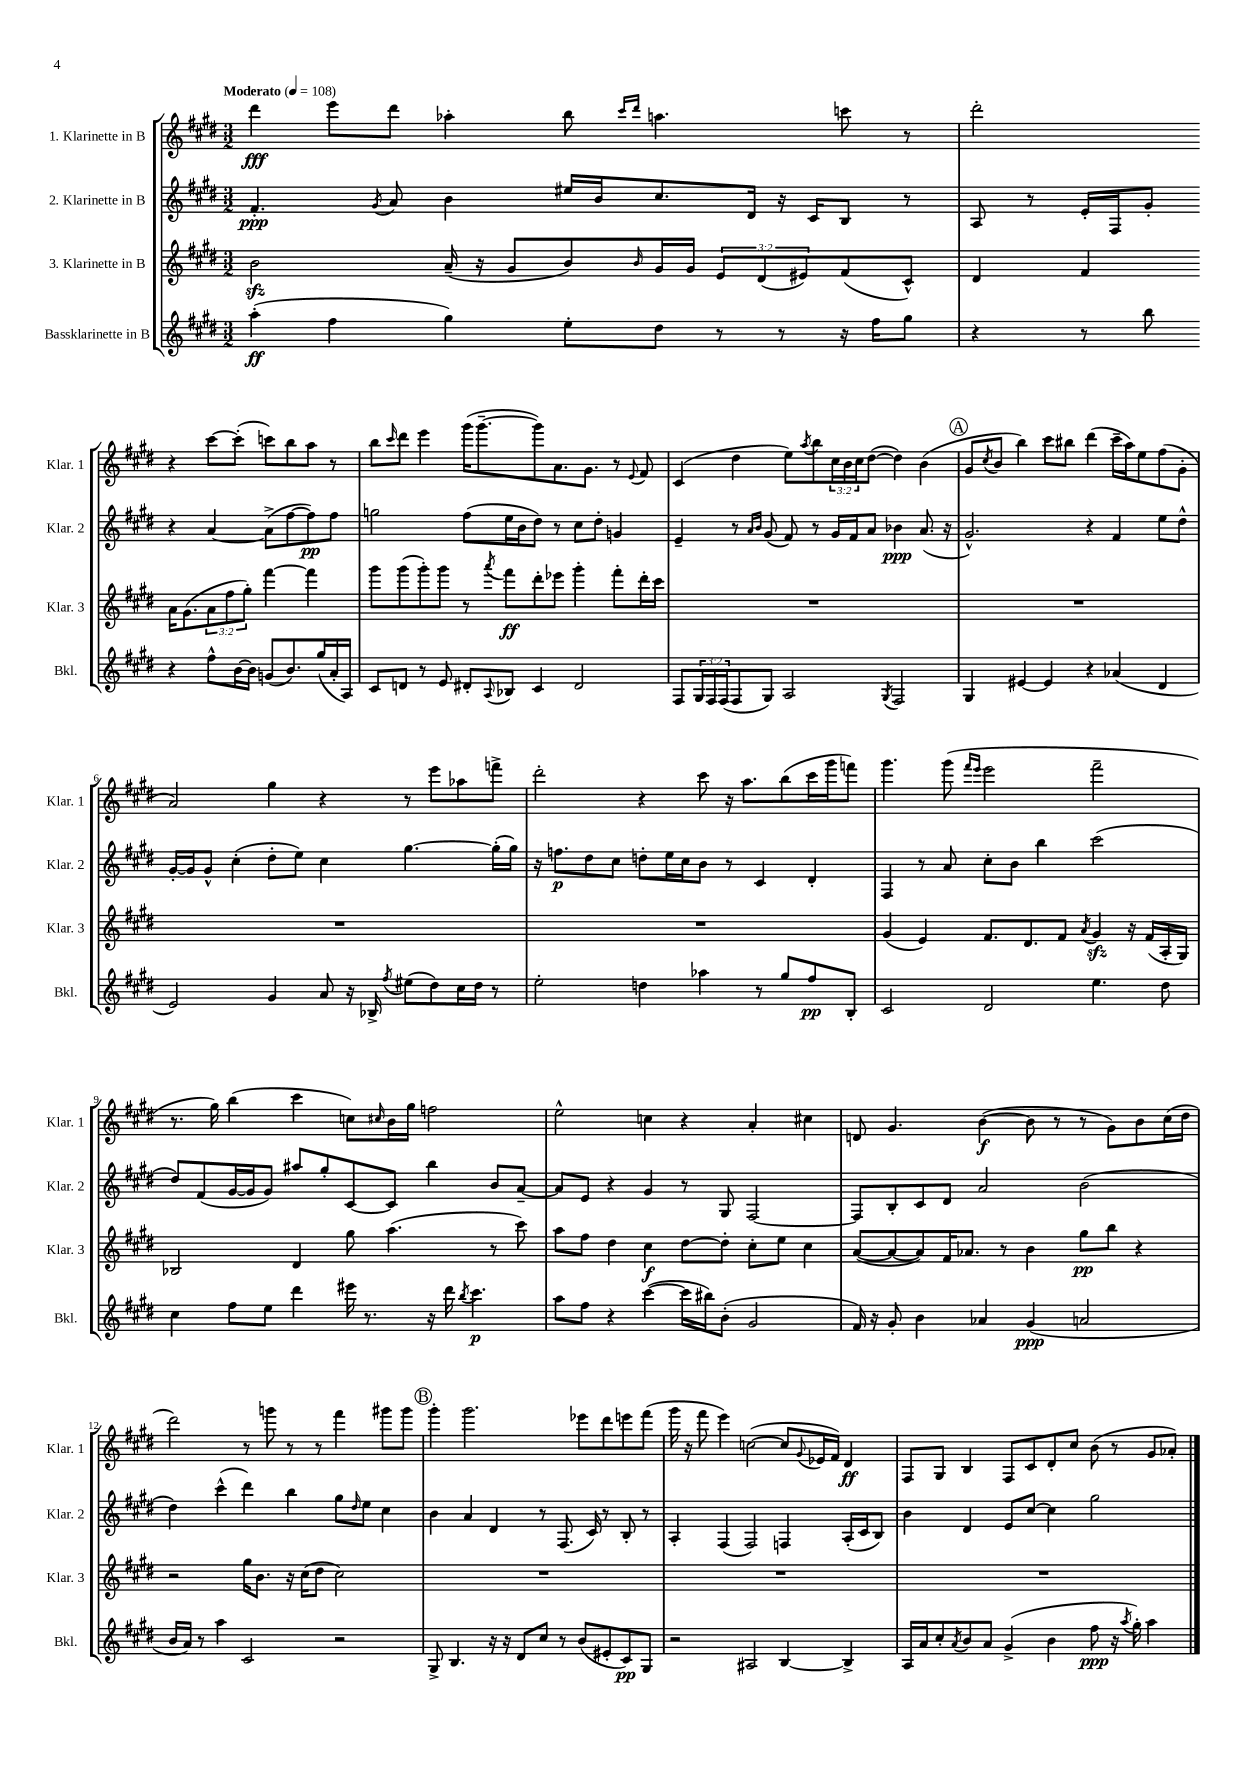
<<
\new StaffGroup <<
\new Staff = "s0" \with { instrumentName = "1. Klarinette in B" shortInstrumentName = "Klar. 1" } {
    \clef treble \key e \major \numericTimeSignature \time 3/2 \override Staff.TupletNumber.text = #tuplet-number::calc-fraction-text \tempo "Moderato" 4 = 108
    dis'''4\fff e'''8 dis'''8 aes''4-. b''8 \grace { cis'''16 dis'''16 } a''4. c'''8 r8 |
    dis'''2-. r4 cis'''8~ cis'''8-.( c'''8) b''8 a''8 r8 |
    b''8 \grace { cis'''16 } dis'''8 e'''4 gis'''16( gis'''8.~-- gis'''8) a'8. gis'8. r8 \appoggiatura { e'8 } fis'8 |
    cis'4( dis''4 e''8) \acciaccatura { a''8 } b''8 \tuplet 3/2 { cis''16 b'16 cis''16 } dis''8~( dis''4) b'4( |
    \mark \markup { \circle "A" } gis'8 \acciaccatura { cis''8 } b'8 b''4) cis'''8 bis''8 dis'''4( cis'''16-- a''16) e''8 fis''8( gis'8-. |
    a'2) gis''4 r4 r8 e'''8 aes''8 f'''8-> |
    dis'''2-. r4 cis'''8 r16 a''8. b''8( cis'''16 gis'''16 f'''8) |
    gis'''4. gis'''8( \grace { fis'''16 e'''16 } e'''2 fis'''2-- |
    r8. gis''16) b''4( cis'''4 c''8) \grace { cis''16 } b'16 gis''16 f''2 |
    e''2-^ c''4 r4 a'4-. cis''4 |
    d'8 gis'4. b'4~\f( b'8 r8 r8 gis'8) b'8 cis''16( dis''16 |
    dis'''2) r8 g'''8 r8 r8 fis'''4 gis'''8 gis'''8 |
    \mark \markup { \circle "B" } gis'''4-. gis'''2. ees'''8 dis'''8 e'''8 fis'''8( |
    gis'''16 r16 fis'''8 e'''4) c''2~( c''8 \appoggiatura { gis'8 } ees'16 fis'16) dis'4\ff |
    fis8 gis8 b4 fis8 cis'8 dis'8-. cis''8 b'8( r8 gis'8 aes'8-.) \bar "|." |
}
\new Staff = "s1" \with { instrumentName = "2. Klarinette in B" shortInstrumentName = "Klar. 2" } {
    \clef treble \key e \major \numericTimeSignature \time 3/2
    fis'4.-.\ppp \acciaccatura { gis'8 } a'8 b'4 eis''16 b'16 cis''8. dis'16 r16 cis'16 b8 r8 |
    a8 r8 e'16-. fis16 gis'8-. r4 a'4~ a'8->( fis''8~ fis''8\pp) fis''8 |
    g''2 fis''8( e''16 b'16 dis''8) r8 cis''8 dis''8-. g'4 |
    e'4-- r8 \grace { a'16 b'16 } gis'8( fis'8) r8 gis'16 fis'16 a'8 bes'4\ppp a'8.( r16 |
    \mark \markup { \circle "A" } gis'2.-^) r4 fis'4 e''8 dis''8-^ |
    gis'16~-. gis'16 gis'8-^ cis''4-.( dis''8-. e''8) cis''4 gis''4.~ gis''16-.( gis''16) |
    r16 f''8.\p dis''8 cis''8 d''8-. e''16 cis''16 b'8 r8 cis'4 dis'4-. |
    fis4 r8 a'8 cis''8-. b'8 b''4 cis'''2( |
    dis''8) fis'8( gis'16~ gis'16 gis'8) ais''8 gis''8-. cis'8~ cis'8 b''4 b'8 a'8~-- |
    a'8 e'8 r4 gis'4 r8 gis8 fis2~ |
    fis8 b8-. cis'8 dis'8 a'2 b'2( |
    dis''4) cis'''4-^( dis'''4) b''4 gis''8 \grace { dis''16 } e''8 cis''4 |
    \mark \markup { \circle "B" } b'4 a'4 dis'4 r8 fis8.( cis'16) r8 b8-. r8 |
    a4-. fis4( fis2) f4 a16-.( cis'16 b8) |
    b'4 dis'4 e'8 cis''8~ cis''4 gis''2 \bar "|." |
}
\new Staff = "s2" \with { instrumentName = "3. Klarinette in B" shortInstrumentName = "Klar. 3" } {
    \clef treble \key e \major \numericTimeSignature \time 3/2 \override Staff.TupletNumber.text = #tuplet-number::calc-fraction-text
    b'2\sfz a'16--( r16 gis'8 b'8) \grace { b'16 } gis'16 gis'16 \tuplet 3/2 { e'8 dis'8( eis'8) } fis'8( cis'8-^) |
    dis'4 fis'4 a'16 gis'8.( \tuplet 3/2 { a'8 fis''8 gis''8-.) } fis'''4~ fis'''4 |
    gis'''8 gis'''8( gis'''8-.) gis'''8 r8 \acciaccatura { a'''8 } fis'''8\ff dis'''8-. ees'''8 gis'''4-. fis'''8-. dis'''16-. cis'''16 |
    R1. |
    \mark \markup { \circle "A" } R1. |
    R1. |
    R1. |
    gis'4( e'4) fis'8. dis'8. fis'8 \acciaccatura { a'8 } gis'4\sfz r16 fis'16( a16-. gis16) |
    bes2 dis'4 gis''8 a''4.( r8 cis'''8) |
    a''8 fis''8 dis''4 cis''4\f dis''8~ dis''8-. cis''8-. e''8 cis''4 |
    a'8~( a'8~ a'8) fis'16 aes'8. r8 b'4 gis''8\pp b''8 r4 |
    r2 gis''16 b'8. r16 cis''16( dis''8 cis''2) |
    \mark \markup { \circle "B" } R1. |
    R1. |
    R1. \bar "|." |
}
\new Staff = "s3" \with { instrumentName = "Bassklarinette in B" shortInstrumentName = "Bkl." } {
    \clef treble \key e \major \numericTimeSignature \time 3/2 \override Staff.TupletNumber.text = #tuplet-number::calc-fraction-text
    a''4-.\ff( fis''4 gis''4) e''8-. dis''8 r8 r8 r16 fis''16 gis''8 |
    r4 r8 b''8 r4 fis''8-^ b'16~ b'16 g'8( b'8.) gis''16( a'16-. a16) |
    cis'8 d'8 r8 e'8 dis'8-. \appoggiatura { a8 } bes8 cis'4 dis'2 |
    fis8 \tuplet 3/2 { gis16 fis16 fis16( } fis8 gis8) a2 \acciaccatura { gis8 } fis2 |
    \mark \markup { \circle "A" } gis4 eis'4~ eis'4 r4 aes'4( dis'4 |
    e'2) gis'4 a'8 r16 bes16-> \acciaccatura { fis''8 } eis''8( dis''8) cis''16 dis''16 r8 |
    e''2-. d''4 aes''4 r8 gis''8 fis''8\pp b8-. |
    cis'2 dis'2 e''4. dis''8 |
    cis''4 fis''8 e''8 dis'''4 eis'''16 r8. r16 dis'''16 \acciaccatura { b''8 } cis'''4.\p |
    a''8 fis''8 r4 cis'''4~( cis'''16 bis''16) b'8-.( gis'2 |
    fis'16) r16 gis'8-. b'4 aes'4 gis'4\ppp( a'2 |
    b'16 a'16) r8 a''4 cis'2 r2 |
    \mark \markup { \circle "B" } gis8-> b4. r16 r16 dis'8 cis''8 r8 b'8( eis'8-. cis'8\pp) gis8 |
    r2 ais2 b4~ b4-> |
    a16 a'16 cis''8-. \acciaccatura { a'8 } b'8 a'8 gis'4->( b'4 fis''8\ppp r16 \acciaccatura { a''8 } gis''16-.) a''4 \bar "|." |
}
>>
>>
